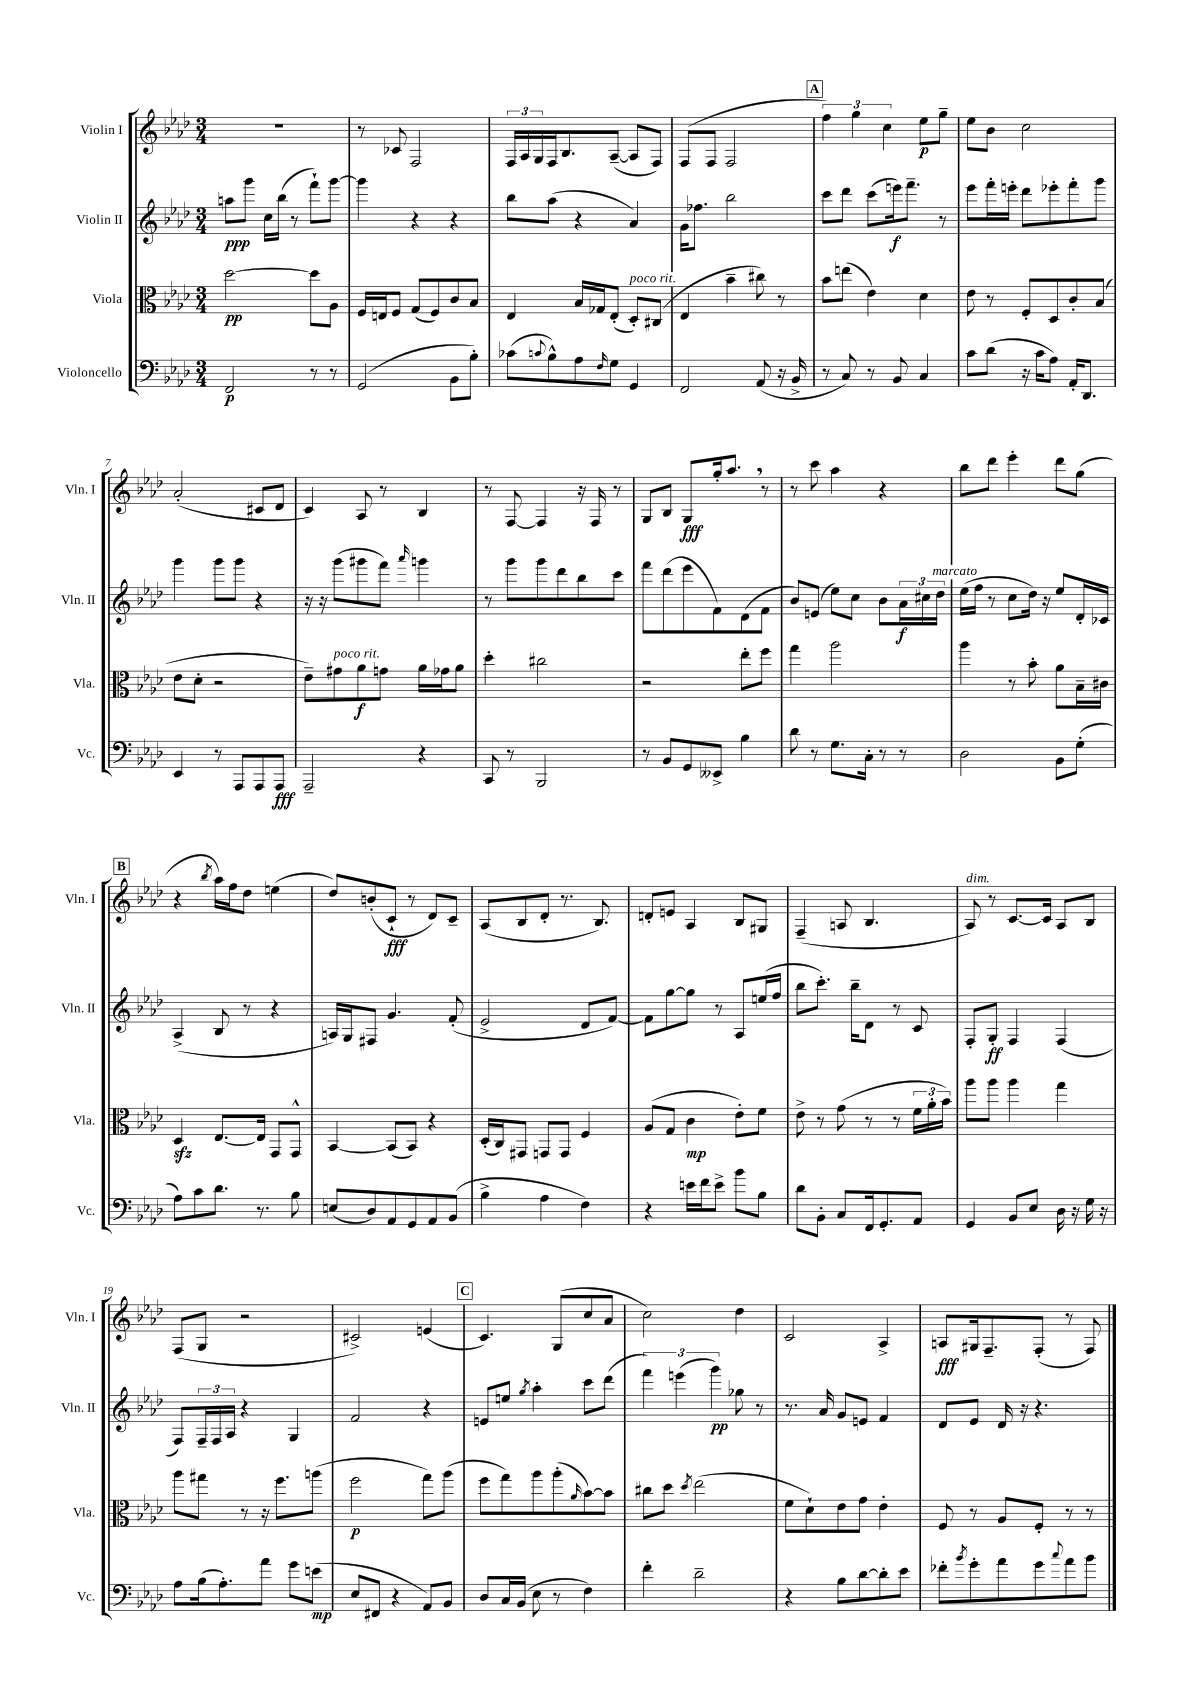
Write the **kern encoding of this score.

**kern	**kern	**kern	**kern
*staff4	*staff3	*staff2	*staff1
*clefF4	*clefC3	*clefG2	*clefG2
*k[b-e-a-d-]	*k[b-e-a-d-]	*k[b-e-a-d-]	*k[b-e-a-d-]
*M3/4	*M3/4	*M3/4	*M3/4
2FF	[2dd-	8aa	2.r
.	.	8ggg	.
.	.	16cc	.
.	.	(16bb-	.
.	.	8r	.
8r	8dd-]	8fff`)	.
8r	8A-	[8ggg	.
=	=	=	=
(2GG	16F	4ggg]	8r
.	16E	.	.
.	8F	.	8c-
.	(8G	4r	2F
.	8F)	.	.
8BB-	8c	4r	.
8B-')	8B-	.	.
=	=	=	=
(8c-	4E-	8bb-	24F
.	.	.	24A-
.	.	.	24G
8qqc	.	.	.
8B-^^)	.	(8aa-	16F
.	.	.	8.B-
8A-	16B-	4r	.
.	16G-	.	.
16qqF	.	.	.
8G	(8E-'	.	([8A-~
4GG	8D-')	4a-)	8A-]
.	(8C#	.	8F)
=	=	=	=
2FF	4E-	16g	(8F
.	.	8.ff-	.
.	.	.	8F
.	4b-~	2bb-	2F
(8AA-	8cc#)	.	.
16r	8r	.	.
16BB-^	.	.	.
=	=	=	=
8r	8b-	8ccc	6ff)
8C)	(8ee	8ddd-	.
.	.	.	6gg
8r	4e-)	(8ccc	.
.	.	.	6cc
8BB-	.	16eee)	.
.	.	8.fff~	.
4C	4d-	.	8ee-
.	.	8r	8gg~
=	=	=	=
8c	8e-	8eee-	8ee-
(8d-	8r	16fff'	8b-
.	.	16eee'	.
16r	8F'	8ddd-	2cc
16c	.	.	.
8A-)	8D-	8eee-'	.
16AA-'	8c'	8fff'	.
8.DD-	.	.	.
.	(8B-	8ggg	.
=	=	=	=
4EE-	8e-	4ggg	(2a-'
.	8d-'	.	.
8r	2r	8ggg	.
8AAA-	.	8ggg	.
8AAA-	.	4r	8c#
8AAA-	.	.	8d-
=	=	=	=
2AAA-~	8e-~)	16r	4c)
.	.	16r	.
.	8g#	(8ggg	.
.	8a-	8ggg#	8A-
.	8g	8fff)	8r
.	.	16qqaaa-	.
4r	16a-	4ggg	4B-
.	16g-	.	.
.	8a-	.	.
=	=	=	=
8CC	4dd-'	8r	8r
8r	.	8ggg	[8F
2BBB-	2cc#	8ggg	4F]
.	.	8ddd-	.
.	.	8bb-	16r
.	.	.	16F
.	.	8ccc	8r
=	=	=	=
8r	2r	8fff	8G
8BB-	.	(8ddd-	8B-
8GG	.	8eee-	8G
8EE--^	.	8f)	16gg'
.	.	.	8.aa-
4B-	8ee-'	(8d-	.
.	8ff	8f	8r
=	=	=	=
8d-	4gg	8b-)	8r
8r	.	(8e	8ccc
8.G	2aa-	8ee-)	4aa-
.	.	8cc	.
16C'	.	.	.
8r	.	8b-	4r
8r	.	24a-	.
.	.	24cc#	.
.	.	24dd-	.
=	=	=	=
2D-	4aa-	(16ee-	8bb-
.	.	16ff	.
.	.	8r	8ddd-
.	8r	8cc	4eee-'
.	8b-'	16dd-)	.
.	.	16r	.
8BB-	8a-	8ee-	8ddd-
(8G'	16B-~	16d-'	(8gg
.	16c#	16c-	.
=	=	=	=
8A-)	4D-	(4A-^	4r
8c	.	.	.
.	.	.	8qbb-
8.d-	[8.E-	8B-	16aa-)
.	.	.	16ff
.	.	8r	8dd-
8.r	16E-]	.	.
.	8GG	4r	(4ee
8B-	8GG^^	.	.
=	=	=	=
(8E	[4BB-	16A)	8dd-)
.	.	16G	.
8D-)	.	8F#	(8b'
8AA-	(8BB-]	4.g	8c`
8GG	8BB-)	.	8r
8AA-	4r	.	8d-)
(8BB-	.	(8f'	8c~
=	=	=	=
4B-^	(16D-'	2e-^	(8A-
.	16C)	.	.
.	8GG#	.	8B-
4A-	8GG	.	8d-'
.	8GG	.	8.r
4F)	4F	8d-	.
.	.	.	8.B-)
.	.	[8f)	.
=	=	=	=
4r	(8A-	8f]	8d'
.	8G	[8gg	8e
16e	4c	8gg]	4A-
16f	.	.	.
8e^	.	8r	.
8b-	8e-')	8A-	8B-
8B-	8f	(16ee	8G#
.	.	16ff	.
=	=	=	=
8d-	8e-^	8bb-	(4F~
8BB-'	8r	8.ccc')	.
8C	(8g	.	8A
.	.	16bb-~	.
16FF	8r	8d-	4.B-
8.GG'	.	.	.
.	8r	8r	.
8AA-	24f	8c	.
.	24a-'	.	.
.	24b-)	.	.
=	=	=	=
4GG	8aa-	8F'	8A-)
.	8aa-	8G'	8r
8BB-	4aa-	4F	[8.c
8E-	.	.	.
.	.	.	16c]
16D-	4gg	(4F	8A-
16r	.	.	.
16G	.	.	8B-
16r	.	.	.
=	=	=	=
8A-	8aa-	8F)	(8F
(16B-	8gg#	24F~	8G
.	.	24F	.
8.A-')	.	.	.
.	.	24A-	.
.	8r	4r	2r
8a-	16r	.	.
.	8.ff	.	.
8g	.	4G	.
(8e	(8aa	.	.
=	=	=	=
8E-	2ff	2f	2c#^)
8FF#	.	.	.
4r	.	.	.
8AA-)	8gg)	4r	(4e
8BB-	(8aa-	.	.
=	=	=	=
8D-	8ff	8e	4.c)
16C	8gg)	8ee	.
(16BB-	.	.	.
.	.	8qgg	.
8E-	8aa-	4aa-'	.
8r	(8aa-'	.	(8G
.	16qqa-	.	.
4F)	[8b-)	8ccc	8cc
.	8b-]	(8ddd-	8a-
=	=	=	=
4f'	8cc#	6fff)	2cc)
.	8dd-	.	.
.	.	(6eee	.
.	8qdd-	.	.
2d-~	(2ee-	.	.
.	.	6ggg)	.
.	.	8gg-	4dd-
.	.	8r	.
=	=	=	=
4r	8f	8.r	2c
.	8d-`)	.	.
.	.	16a-	.
8B-	8e-	8g	.
[8d-	8g	8e	.
8d-']	4e-'	4f	4A-^
8e-	.	.	.
=	=	=	=
8f-'	8F	8d-	8A
8qb-	.	.	.
8g'	8r	8e-	16G#
.	.	.	8.F~
8a-	8A-	16d-	.
.	.	16r	.
8g	8F'	4.r	(8F'
8qqcc	.	.	.
8a-	8r	.	8r
8b-	8r	.	8F)
==	==	==	==
*-	*-	*-	*-
